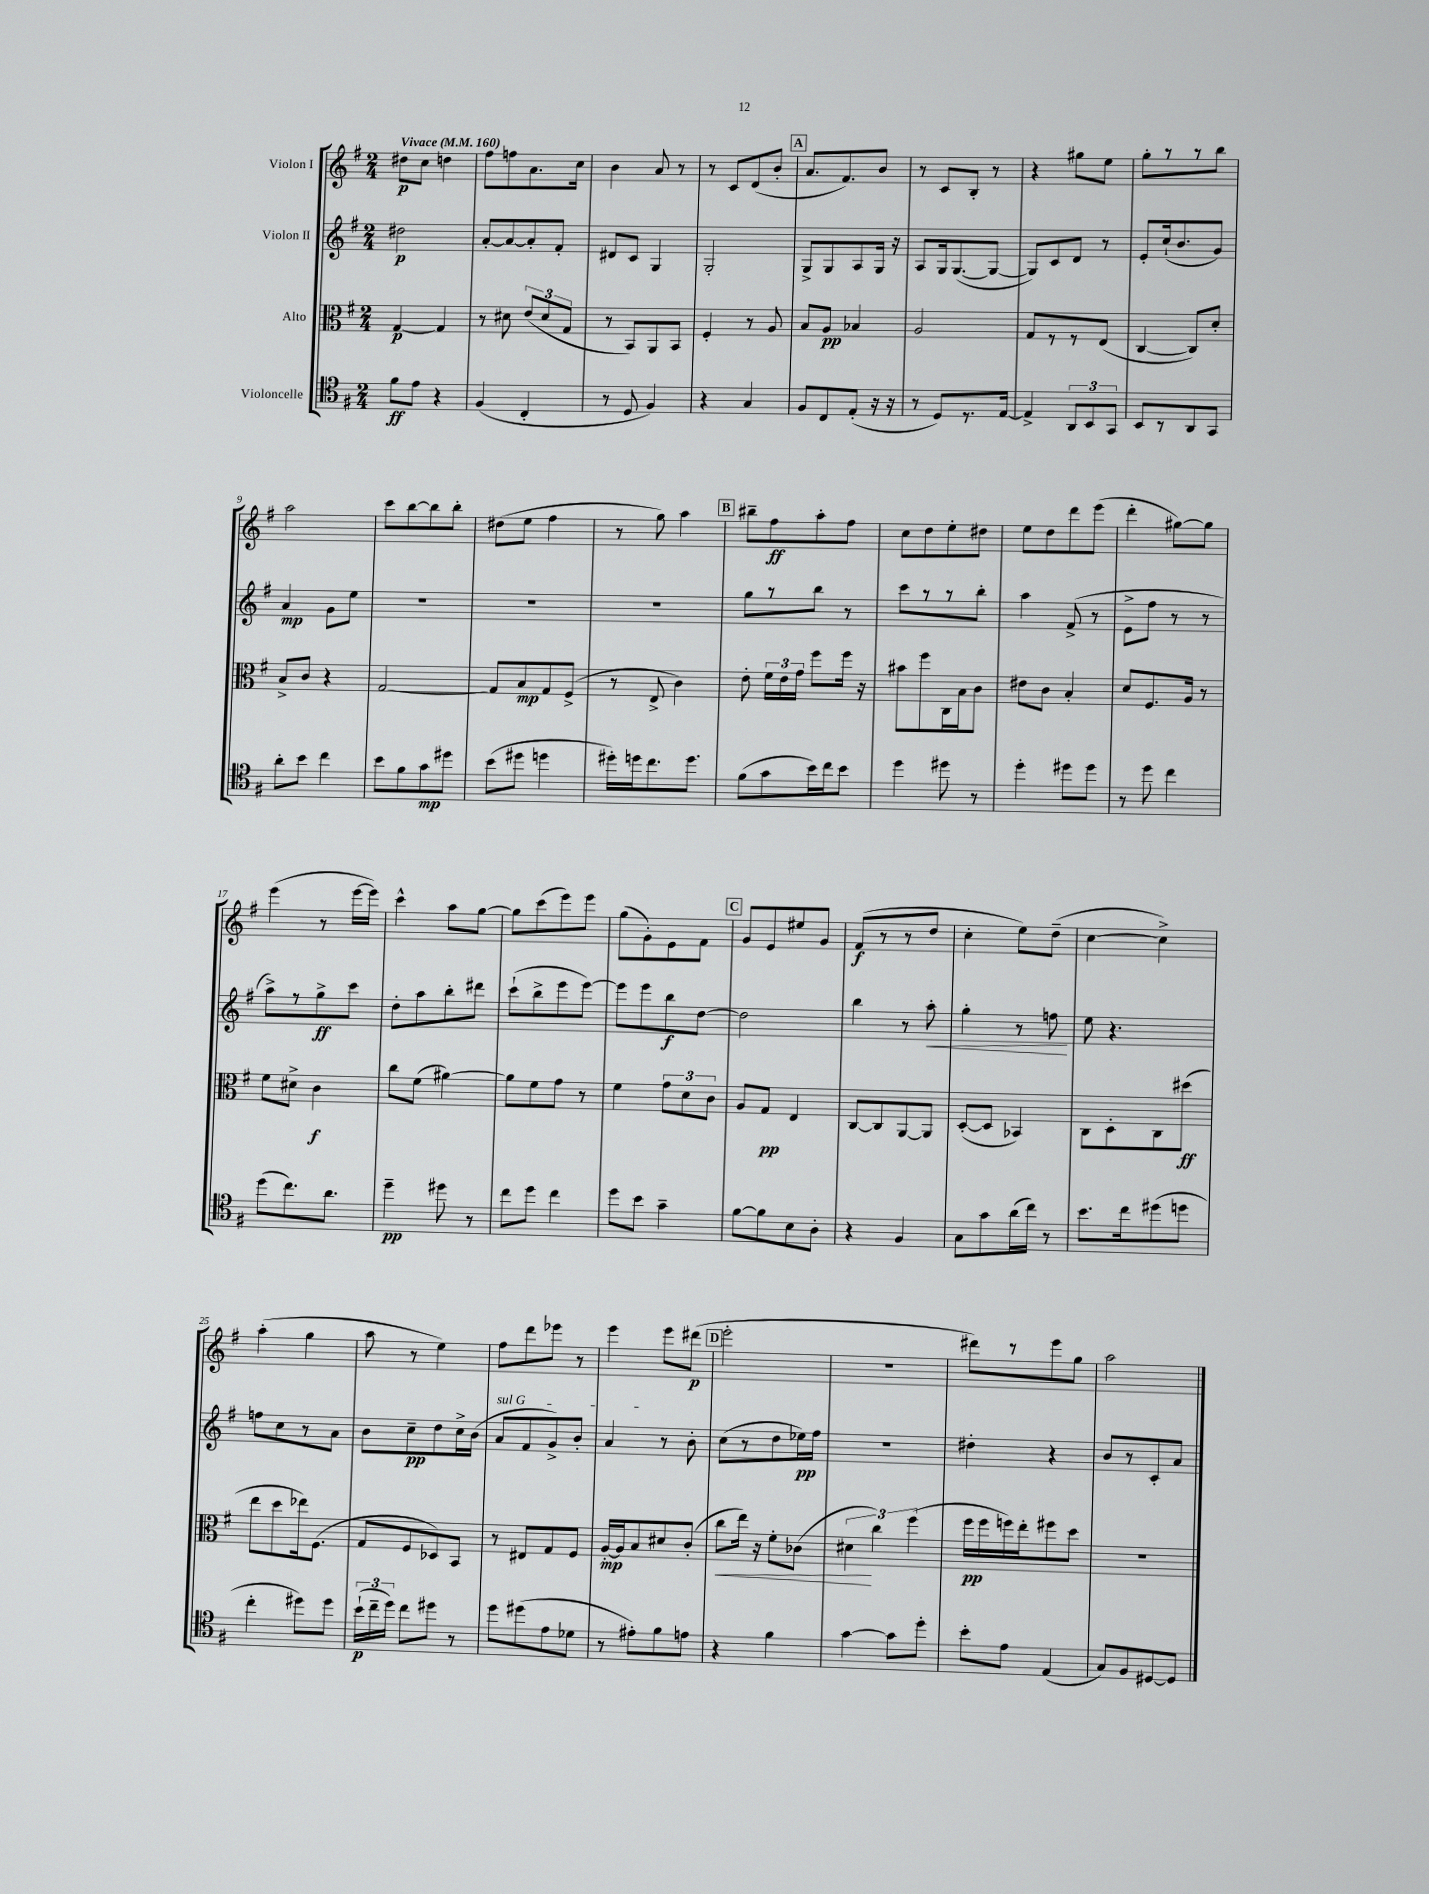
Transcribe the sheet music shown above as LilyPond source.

<<
\new StaffGroup <<
\new Staff = "s0" \with { instrumentName = "Violon I" } {
    \clef treble \key g \major \numericTimeSignature \time 2/4 \tempo "Vivace" 4 = 160
    \autoBeamOff dis''8[\p c''8] d''4 |
    fis''8[ f''8 a'8. c''16] |
    b'4 a'8 r8 |
    r8 c'8[ d'8( b'8]-. |
    \mark \markup { \box "A" } a'8.[ fis'8.) b'8] |
    r8 c'8[ b8]-. r8 |
    r4 gis''8[ e''8] |
    g''8[-. r8 r8 b''8] |
    a''2 |
    c'''8[ b''8~ b''8 b''8]-. |
    dis''8[( e''8] fis''4 |
    r8 g''8) a''4 |
    \mark \markup { \box "B" } bis''8[-- fis''8\ff a''8-. fis''8] |
    c''8[ d''8 e''8-. dis''8] |
    e''8[ d''8 d'''8 e'''8]( |
    d'''4-. gis''8[~) gis''8] |
    e'''4( r8 e'''16[~ e'''16]) |
    c'''4-^ a''8[ g''8]~ |
    g''8[ c'''8( e'''8) e'''8] |
    g''8[( g'8-.) e'8 fis'8] |
    \mark \markup { \box "C" } g'8[ e'8 eis''8 g'8] |
    fis'8[\f( r8 r8 d''8] |
    c''4-. e''8[) d''8]--( |
    c''4~ c''4->) |
    a''4-.( g''4 |
    a''8 r8 e''4) |
    fis''8[ d'''8 ees'''8] r8 |
    e'''4 e'''8[ dis'''8]\p( |
    \mark \markup { \box "D" } e'''2-. |
    R2 |
    dis'''8[) r8 e'''8 g''8] |
    a''2 \bar "|." |
}
\new Staff = "s1" \with { instrumentName = "Violon II" } {
    \clef treble \key g \major \numericTimeSignature \time 2/4
    \autoBeamOff dis''2\p |
    a'8[~-. a'8~ a'8-. fis'8]-. |
    dis'8[ c'8] g4 |
    g2-. |
    \mark \markup { \box "A" } g8[-> g8 a8 g16] r16 |
    a8[ g16 g8.~( g8]~ |
    g8[) c'8 d'8] r8 |
    e'8[-. c''16-!( b'8. g'8]) |
    a'4\mp g'8[ e''8] |
    R2 |
    R2 |
    R2 |
    \mark \markup { \box "B" } g''8[ r8 b''8] r8 |
    c'''8[ r8 r8 b''8]-. |
    a''4 fis'8->( r8 |
    e'8[-> fis''8] r8 r8 |
    a''8[->) r8 g''8->\ff c'''8] |
    d''8[-. a''8 b''8-. dis'''8] |
    c'''8[-!( b''8-> e'''8 e'''8]~) |
    e'''8[ e'''8 b''8\f d''8]~ |
    \mark \markup { \box "C" } d''2 |
    b''4 r8 a''8-.\< |
    g''4-. r8 f''8\! |
    e''8 r4. |
    f''8[ c''8 r8 a'8] |
    b'8[ c''8--\pp d''8 c''16-> b'16]( |
    \once \override TextSpanner.bound-details.left.text = \markup { \italic "sul G" } a'8[\startTextSpan fis'8 g'8->) b'8]-. |
    a'4\stopTextSpan r8 b'8-. |
    \mark \markup { \box "D" } c''8[( r8 d''8 ees''16\pp) fis''16] |
    r2 |
    dis''4-. r4 |
    b'8[ r8 c'8-. a'8] \bar "|." |
}
\new Staff = "s2" \with { instrumentName = "Alto" } {
    \clef alto \key g \major \numericTimeSignature \time 2/4
    \autoBeamOff g4~\p g4 |
    r8 dis'8 \tuplet 3/2 { e'8[( dis'8 g8] } |
    r8 b,8[) a,8 b,8] |
    fis4-. r8 a8 |
    \mark \markup { \box "A" } b8[ a8]\pp bes4 |
    a2 |
    g8[ r8 r8 e8]( |
    c4~ c8[) d'8]-. |
    b8[-> c'8] r4 |
    g2~ |
    g8[ b8\mp g8 fis8]->( |
    r8 e8-> c'4) |
    \mark \markup { \box "B" } e'8-. \tuplet 3/2 { fis'16[ e'16 g'16] } fis''8[ fis''16] r16 |
    bis'8[ fis''8 c16 b16 c'8] |
    eis'8[ c'8] b4-. |
    d'8[ fis8. a16] r8 |
    fis'8[ dis'8]-> c'4\f |
    c''8[ fis'8]( ais'4~) |
    ais'8[ fis'8 g'8] r8 |
    fis'4 \tuplet 3/2 { g'8[ d'8 c'8] } |
    \mark \markup { \box "C" } a8[ g8]\pp e4 |
    c8[~ c8 a,8~ a,8] |
    d8[~-.( d8] bes,4) |
    c8[ d8-. c8 dis''8]\ff( |
    e''8[ d''8 ees''16) fis8.]( |
    g8[ fis8 des8) b,8] |
    r8 eis8[ g8 fis8] |
    a16[~-.\mp a16 b8 dis'8 c'8]-.( |
    \mark \markup { \box "D" } c''8[\< e''16]) r16 fis'8[-. ces'8]( |
    \tuplet 3/2 { dis'4\! c''4) fis''4( } |
    fis''16[\pp fis''16 f''16) e''16-. fis''8 d''8] |
    R2 \bar "|." |
}
\new Staff = "s3" \with { instrumentName = "Violoncelle" } {
    \clef tenor \key g \major \numericTimeSignature \time 2/4
    \autoBeamOff fis'8[\ff e'8] r4 |
    fis4( c4-. |
    r8 d8 fis4) |
    r4 g4 |
    \mark \markup { \box "A" } fis8[ c8 e8]-.( r16 r16 |
    r8 d8[) r8. e16]~ |
    e4-> \tuplet 3/2 { a,8[ b,8 g,8] } |
    b,8[ r8 a,8 g,8] |
    a'8[-. b'8] c''4 |
    b'8[ fis'8 g'8\mp dis''8] |
    b'8[( dis''8] d''4 |
    dis''16[-.) d''16 c''8. d''8.] |
    \mark \markup { \box "B" } fis'8[( g'8 b'16) c''16 b'8] |
    d''4 dis''8 r8 |
    d''4-. dis''8[ dis''8] |
    r8 d''8 c''4 |
    d''8[( c''8.) a'8.] |
    d''4--\pp dis''8 r8 |
    c''8[ d''8] c''4 |
    d''8[ b'8] g'4-- |
    \mark \markup { \box "C" } fis'8[~ fis'8 b8 a8]-. |
    r4 fis4 |
    g8[ g'8 a'16( c''16]) r8 |
    b'8.[ c''16 dis''8( d''8] |
    c''4-. dis''8[) dis''8] |
    \tuplet 3/2 { b'16[-!\p( c''16-- d''16]) } c''8[ dis''8] r8 |
    d''8[ dis''8( e'8 des'8] |
    r8 eis'8[-.) fis'8 e'8] |
    \mark \markup { \box "D" } r4 fis'4 |
    g'4~ g'8[ d''8]-. |
    b'8[-. e'8] e4( |
    g8[) fis8 dis8~ dis8] \bar "|." |
}
>>
>>
